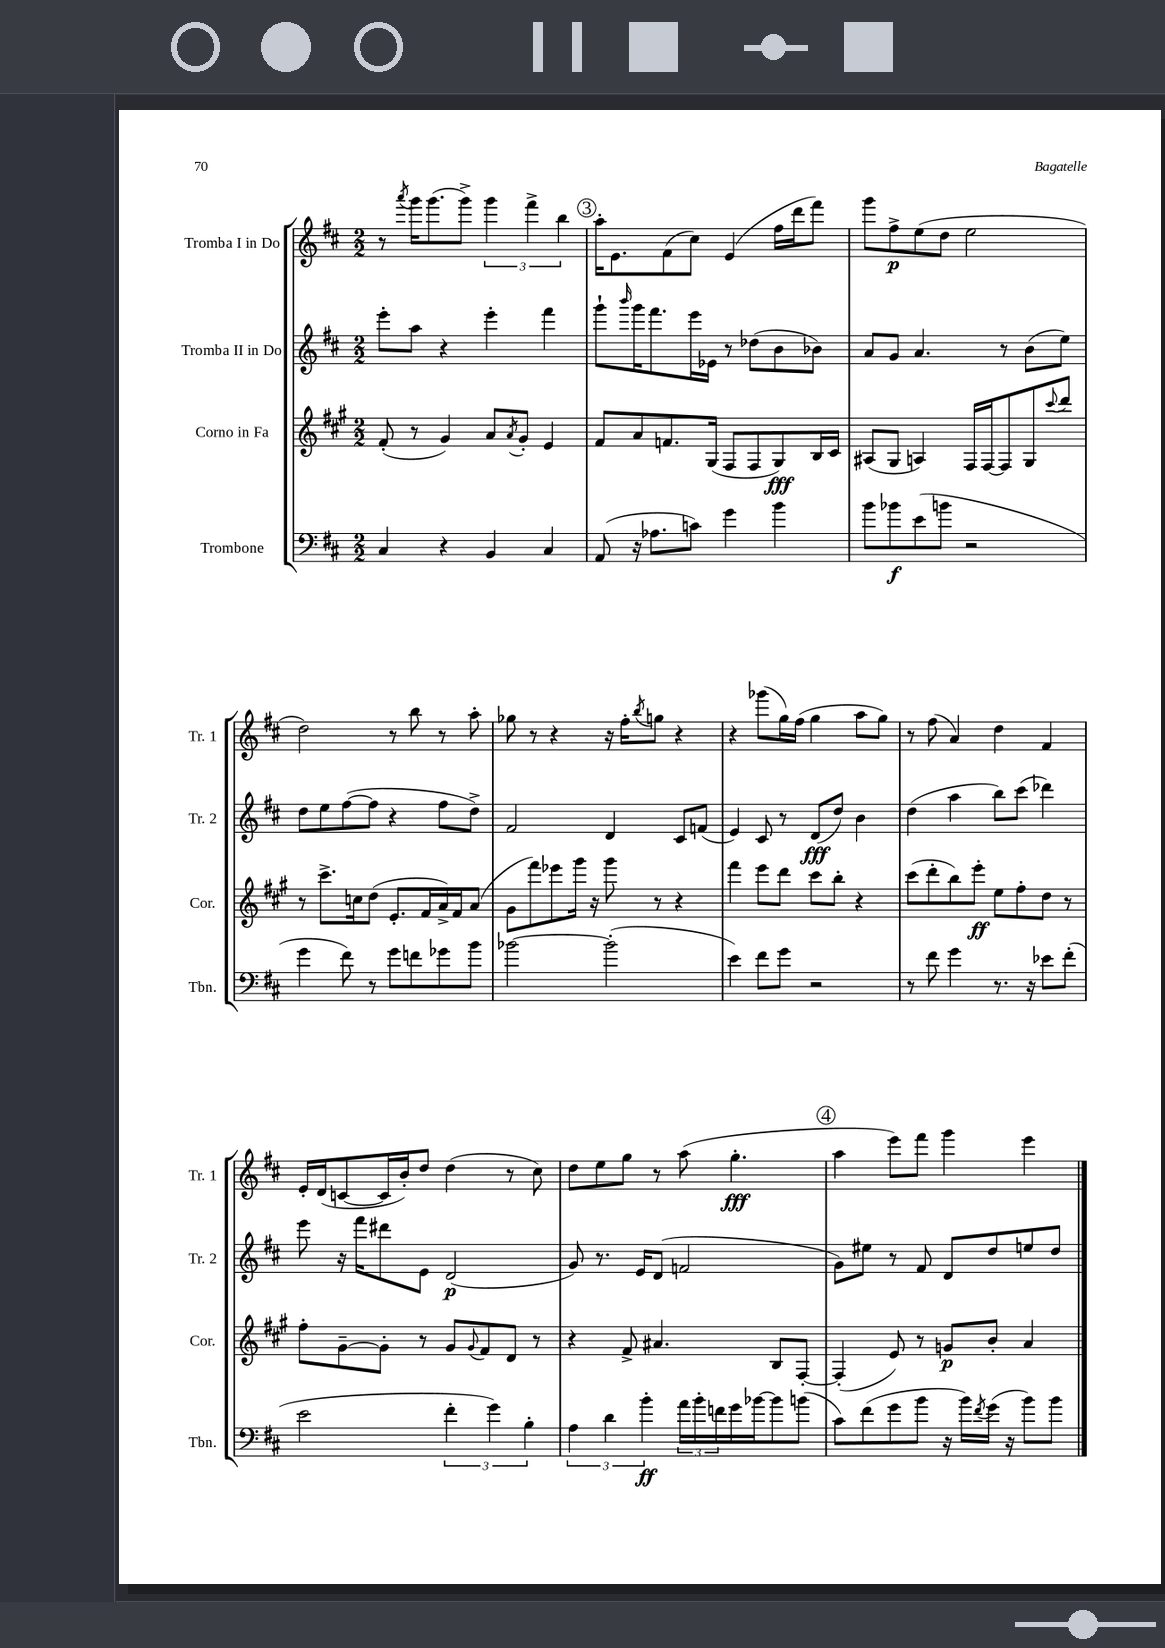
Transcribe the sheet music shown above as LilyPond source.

<<
\new StaffGroup <<
\new Staff = "s0" \with { instrumentName = "Tromba I in Do" shortInstrumentName = "Tr. 1" } {
    \clef treble \key d \major \numericTimeSignature \time 2/2
    r8 \acciaccatura { a'''8 } g'''16 g'''8.( g'''8->) \tuplet 3/2 { g'''4 fis'''4-> b''4 } |
    \mark \markup { \circle "3" } a''16-. e'8. fis'8( cis''8) e'4( fis''16 d'''16 fis'''8) |
    g'''8 fis''8->\p e''8( d''8 e''2 |
    d''2) r8 b''8 r8 a''8-. |
    ges''8 r8 r4 r16 fis''16-. \acciaccatura { b''8 } g''8 r4 |
    r4 ges'''8( g''16) fis''16( g''4 a''8 g''8) |
    r8 fis''8( a'4) d''4 fis'4 |
    e'16-. d'16( c'8~ c'16 b'16-.) d''8 d''4( r8 cis''8) |
    d''8 e''8 g''8 r8 a''8( g''4.-.\fff |
    \mark \markup { \circle "4" } a''4 e'''8) fis'''8 g'''4 e'''4 \bar "|." |
}
\new Staff = "s1" \with { instrumentName = "Tromba II in Do" shortInstrumentName = "Tr. 2" } {
    \clef treble \key d \major \numericTimeSignature \time 2/2
    e'''8-. a''8 r4 e'''4-. fis'''4 |
    \mark \markup { \circle "3" } g'''8-! \grace { b'''16 } g'''16 fis'''8. e'''16 ees'16 r8 des''8( b'8 bes'8) |
    a'8 g'8 a'4. r8 b'8( e''8) |
    d''8 e''8 fis''8~( fis''8 r4 fis''8 d''8->) |
    fis'2 d'4 cis'8 f'8( |
    e'4) cis'8 r8 d'8\fff( d''8) b'4 |
    d''4( a''4 b''8) cis'''8( des'''4) |
    e'''8 r16 fis'''16 dis'''8 e'8 d'2\p( |
    g'8) r8. e'16 d'8( f'2 |
    \mark \markup { \circle "4" } g'8) eis''8 r8 fis'8 d'8 d''8 e''8 d''8 \bar "|." |
}
\new Staff = "s2" \with { instrumentName = "Corno in Fa" shortInstrumentName = "Cor." } {
    \clef treble \key a \major \numericTimeSignature \time 2/2
    fis'8-.( r8 gis'4) a'8 \acciaccatura { a'8 } gis'8-. e'4 |
    \mark \markup { \circle "3" } fis'8 a'8 f'8. gis16( fis8 fis8 gis8\fff) b16 cis'16 |
    ais8( gis8 a4) fis16 fis16~ fis8 gis8 \appoggiatura { cis'''8 } d'''8 |
    r8 cis'''8.-> c''16 d''8( e'8.-. fis'16 a'16->) fis'16 a'8( |
    gis'8 fis'''8) ees'''8 gis'''16 r16 gis'''8 r8 r4 |
    fis'''4 e'''8 d'''8 cis'''8 b''8-. r4 |
    cis'''8( d'''8-. b''8) e'''8-.\ff e''8 fis''8-. d''8 r8 |
    fis''8-. gis'8~-- gis'8-. r8 gis'8 \appoggiatura { gis'8 } fis'8 d'8 r8 |
    r4 fis'8-> ais'4. b8 fis8~-. |
    \mark \markup { \circle "4" } fis4-.( e'8) r8 g'8\p b'8-. a'4 \bar "|." |
}
\new Staff = "s3" \with { instrumentName = "Trombone" shortInstrumentName = "Tbn." } {
    \clef bass \key d \major \numericTimeSignature \time 2/2
    cis4 r4 b,4 cis4 |
    \mark \markup { \circle "3" } a,8( r16 aes8. c'8) g'4 b'4 |
    b'8 bes'8\f e'8( b'8 r2 |
    g'4 fis'8) r8 g'8 f'8 ges'8 b'8 |
    bes'2~ bes'2-.( |
    e'4) fis'8 g'8 r2 |
    r8 fis'8 g'4 r8. r16 ees'8 fis'8-.( |
    e'2 \tuplet 3/2 { fis'4-. g'4) b4-. } |
    \tuplet 3/2 { a4 d'4 b'4-.\ff } \tuplet 3/2 { a'16 b'16-. f'16 } g'16 bes'16~ bes'8 b'8( |
    \mark \markup { \circle "4" } cis'8) fis'8( g'8 b'8 r16 b'16) \acciaccatura { fis'8 } g'16( r16 b'8) b'8 \bar "|." |
}
>>
>>
\layout { \context { \Score \remove "Bar_number_engraver" } }
